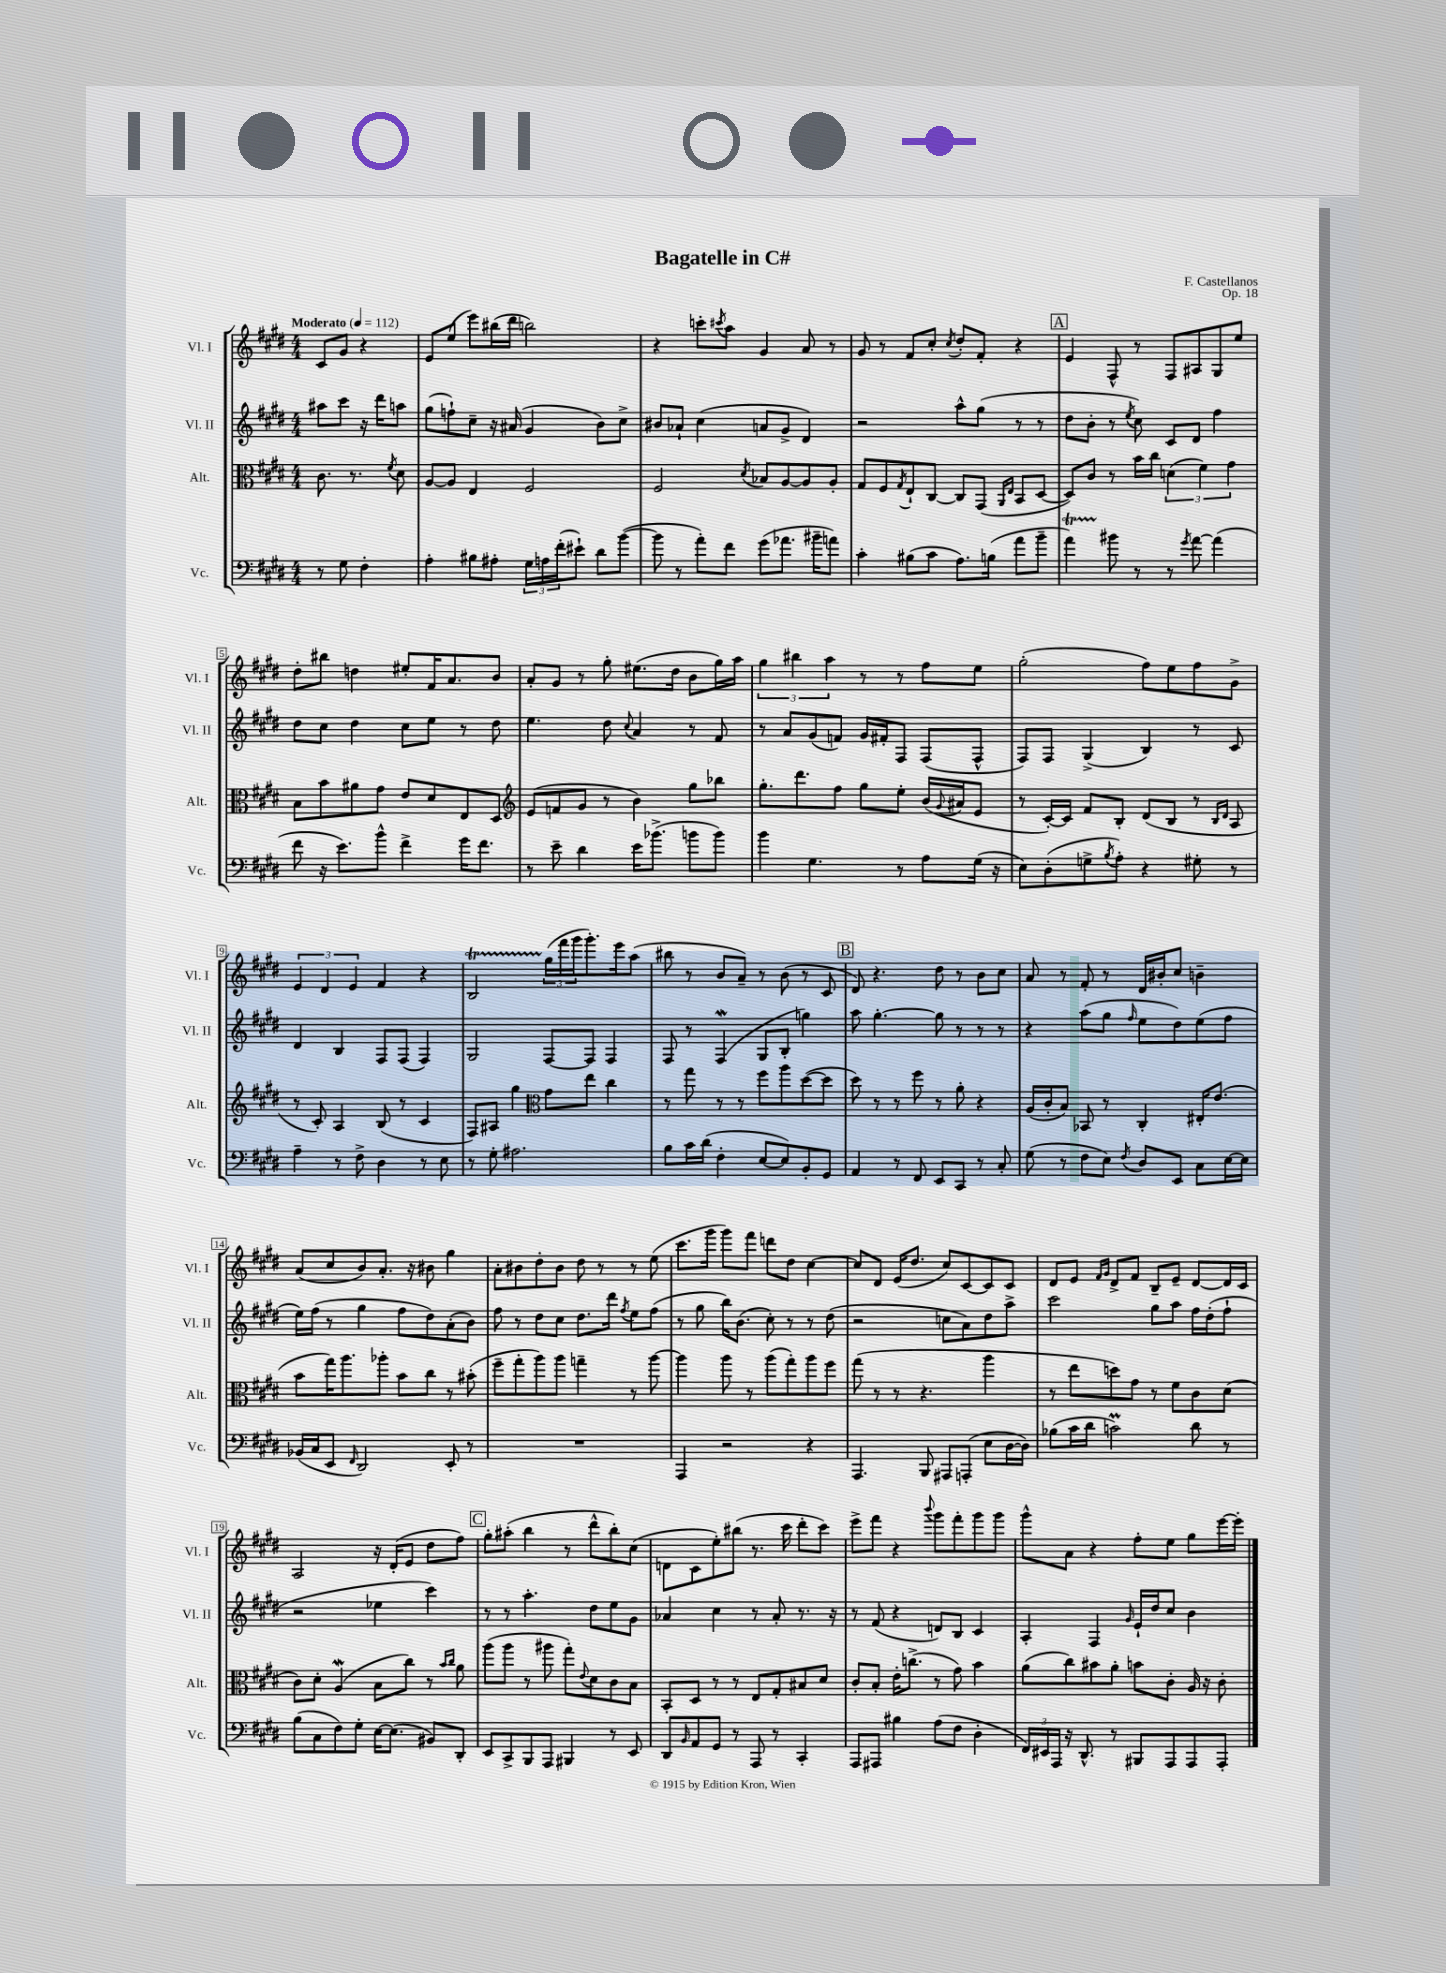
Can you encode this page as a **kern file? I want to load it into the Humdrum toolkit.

**kern	**kern	**kern	**kern
*part4	*part3	*part2	*part1
*staff4	*staff3	*staff2	*staff1
*I"Vc.	*I"Alt.	*I"Vl. II	*I"Vl. I
*I'Vc.	*I'Alt.	*I'Vl. II	*I'Vl. I
*clefF4	*clefC3	*clefG2	*clefG2
*k[f#c#g#d#]	*k[f#c#g#d#]	*k[f#c#g#d#]	*k[f#c#g#d#]
*M4/4	*M4/4	*M4/4	*M4/4
*MM112	*MM112	*MM112	*MM112
=	=	=	=
!	!	!	!LO:TX:a:B:t=Moderato
8r	8.c#\	8aa#X\L	8c#/L
8G#\	.	8ccc#\J	8g#/J
.	8.r	.	.
4F#'\	.	16r	4r
.	.	16ddd#\KL	.
.	8qf#/	.	.
.	8d#\	8aan\J	.
=1	=1	=1	=1
4A'\	[8A/L	(8gg#\L	8e/L
.	8A/J]	8ffn`\)	(8ee/J
8B#X\L	4E/	8cc#~\J	8eee\L)
8A#X'\J	.	16r	(16bb#X\L
.	.	(16a#X/	16ddd#\JJ
24G#\LL	2F#/	4g#/	2bbn\)
24An\	.	.	.
(24f#'\J	.	.	.
8e#X`\J)	.	.	.
8d#\L	.	8b\L)	.
([8b\J	.	8cc#^\J	.
=2	=2	=2	=2
8b\]	2F#/	8b#X/L	4r
8r	.	8a-X`/J	.
8a'\L)	.	(4cc#\	8cccn'\L
.	.	.	8qccc#X/
8f#\J	.	.	8aa\J
.	8qd#/	.	.
(8g#\L	8B-X/L	8an/L	4g#/
8.a-X\J	[8A/	8g#^/J	.
.	8A/]	4d#/)	8a/
16b#X~\KL	.	.	.
8an\J)	8A'/J	.	8r
=3	=3	=3	=3
4c#'\	8G#/L	2r	8g#/
.	8F#/	.	8r
.	8qG#/	.	.
(8B#X\L	8E`/	.	8f#/L
8c#\J	[8C#/J	.	8cc#'/J
.	.	.	8qcc#/
8.A\L)	8C#/L]	8aa^^\L	8dd#'/L
.	(8GG#/J	(8gg#\J	8f#'/J
(16Bn\Jk	.	.	.
.	16qqAA/LL	.	.
.	16qqE/JJ	.	.
8a\L	8BB/L	8r	4r
8b~\J	[8D#/J	8r	.
!!LO:REH:place=s1:t=A
=4	=4	=4	=4
4aT\)	8D#/L])	8dd#\L	4e/
.	8c#/J	8b'\J	.
8b#X\	8r	8r	8F#^^/
.	.	8qee/	.
8r	16b\LL	8cc#\)	8r
.	16cc#\JJ	.	.
8r	(6dn\	8c#/L	8F#/L
8qg#/	.	.	.
[8a\	.	8d#/J	8A#X/
.	6f#\)	.	.
(4a\]	.	4ff#\	8G#/
.	6g#\	.	.
.	.	.	8ee/J
!!LO:LB:g=z
=5	=5	=5	=5
8f#\	8B\L	8dd#\L	8dd#'\L
16r	8b\	8cc#\J	8bb#X\J
8.e\L)	.	.	.
.	8a#X\	4dd#\	4ddn\
8b^^\J	8g#\J	.	.
4f#^\	8e/L	8cc#\L	8ee#X'/L
.	8d#/	8ee\J	16f#/K
.	.	.	8.a/
16g#\KL	8E/	8r	.
8.f#\J	.	.	.
.	8D#/J	8dd#\	8b/J
=6	=6	=6	=6
*	*clefG2	*	*
8r	(8e/L	4.ee\	8a'/L
8e~\	8fn/	.	8g#/J
4d#\	8g#/J	.	8r
.	8r	8dd#\	8gg#'\
.	.	8qqcc#/	.
16e\KL	4b\)	4a/	(8.ee#X\L
(8.b-X^\J	.	.	.
.	.	.	16dd#\Jk
8bn\L	8gg#\L	8r	8b\L
8b\J)	8bb-X\J	8f#/	16gg#\L)
.	.	.	16aa\JJ
=7	=7	=7	=7
4b\	8.gg#'\L	8r	6gg#\
.	.	8a/L	.
.	.	.	6bb#X\
.	8.ddd#\	.	.
4.G#\	.	(8g#/	.
.	.	.	6aa\
.	8ff#\J	8fn/J)	.
.	8gg#\L	16g#/LL	8r
.	.	16f#X'/J	.
8r	8ee'\J	8F#/J	8r
8A\L	(16b/LL	(8F#/L	8ff#\L
.	8qqg#/	.	.
.	16a#X/J	.	.
(16G#\Jk	8e/J	8F#^^/J	8ee\J
16r	.	.	.
=8	=8	=8	=8
8E\L)	8r	8F#/L)	(2gg#'\
(8D#'\	[16c#'/LL)	8F#/J	.
.	16c#/JJ]	.	.
8Gn^\	8f#/L	(4G#^/	.
8qB/	.	.	.
8A'\J)	8B'/J	.	.
4r	(8d#/L	4B/)	8ff#\L)
.	8B/J	.	8ee\
8G#X'\	8r	8r	8ff#\
.	16qqB/LL	.	.
.	16qqd#/JJ	.	.
8r	8A/	8c#/	8g#^\J
!!LO:LB:g=z
=9	=9	=9	=9
4A~\	8r	4d#/	6e/
.	8c#'/)	.	.
.	.	.	6d#/
8r	4A/	4B/	.
.	.	.	6e/
8F#^\	.	.	.
4D#\	(8B/	8F#/L	4f#/
.	8r	(8F#/J	.
8r	4c#/	4F#/)	4r
8E\	.	.	.
=10	=10	=10	=10
8r	8F#/L)	2G#/	2BT/
8G#'\	8A#X/J	.	.
2.A#X\	4gg#\	.	.
*	*clefC3	*	*
.	8g#\L	[8F#/L	(24gg#\LL
.	.	.	24fff#\
.	.	.	24ggg#\J
.	8ee\J	8F#/J]	8.ggg#'\)
.	4cc#\	4F#/	.
.	.	.	16eee\k
.	.	.	(8aa\J
=11	=11	=11	=11
8B\L	8r	8F#/	8bb#X\
16c#\L	8gg#\	8r	8r
(16d#\JJ	.	.	.
4F#'\	8r	(4F#W/	8b/L
.	8r	.	8a~/J)
[8E/L	8ff#\L	8G#/L	8r
8E/])	8aa\	8B'/J	(8b\
8BB'/	([8dd#\	4ggn\)	8r
8GG#/J	8dd#\J]	.	8c#/
!!LO:REH:place=s1:t=B
=12	=12	=12	=12
4AA/	8dd#\)	8aa\	8d#/)
.	8r	[4.gg#'\	4.r
8r	8r	.	.
8FF#/	8ff#\	.	.
8EE/L	8r	8gg#\]	8dd#\
8CC#/J	8a'\	8r	8r
8r	4r	8r	8b\L
8C#'/	.	8r	8cc#\J
=13	=13	=13	=13
(8G#\	(16A/LL	4r	8a/
.	16c#'/J	.	.
8r	8B/J)	.	8r
8F#\L	8BB-X/	(8aa\L	8f#'/
8E\J)	8r	8gg#\J	8r
8qF#/	.	16qqff#/	.
8D#/L	4C#'/	8ee\L	16d#/LL
.	.	.	16b#X'/J
8EE/J	.	8dd#\)	8cc#/J
8C#\L	16E#X'/KL	(8ee\	4bn~\
.	(8.e/J	.	.
[16E\L	.	8ff#\J	.
16E\JJ]	.	.	.
!!LO:LB:g=z
=14	=14	=14	=14
(16BB-X/LL	8b\L	16ee\LL)	(8a/L
16C#/J	.	(16ff#\JJ	.
8EE/J	16gg#\K)	8r	8cc#/
.	8.aa\	.	.
16qqFF#/	.	.	.
2DD#/)	.	4gg#\	8b/)
.	8aa-X'\J	.	8.a'/J
.	8b\L	8ff#\L	.
.	.	.	16r
.	8cc#\J	8dd#\)	8b#X\
8EE'/	8r	(8a'\	4gg#\
8r	(8b#X'\	8b\J)	.
=15	=15	=15	=15
1r	8ff#~\L	8ff#\	8a'\L
.	8gg#'\	8r	8b#X\
.	8aa\)	8dd#\L	8dd#'\
.	8aa\J	8cc#\J	8b#\J
.	4ggn~\	8.dd#\L	8dd#\
.	.	.	8r
.	.	16ddd#\Jk	.
.	.	8qff#/	.
.	8r	8ee\L	8r
.	[8aa\	(8ff#\J	(8ee\
=16	=16	=16	=16
4AAA/	4aa\]	8r	8.ccc#\L
.	.	8gg#\	.
.	.	.	16ggg#\Jk
2r	8aa\	16bb\KL)	8ggg#\L)
.	.	(8.b\J	.
.	8r	.	8fff#\J
.	(8aa\L	8cc#'\)	8dddn\L
.	8gg#'\)	8r	8dd#\J
4r	8aa\	8r	[4cc#\
.	8ff#\J	(8dd#\	.
=17	=17	=17	=17
4.AAA/	(8gg#\	2r	8cc#/L]
.	8r	.	8d#/J
.	8r	.	(16e/KL
.	.	.	8.dd#/J
8BBB/	4.r	.	.
8AAA#X/L	.	8ccn\L	8cc#/L)
(8AAAn'/J	.	8a\)	[8c#/
8E\L	4aa\	8dd#\	8c#/]
[16D#\L	.	8aa^\J	8c#/J
16D#\JJ])	.	.	.
=18	=18	=18	=18
(8B-X\L	8r	2ccc#\	8d#/L
16c#\L	8ee\L	.	8e/J
16d#\JJ	.	.	.
.	.	.	16qqf#/LL
.	.	.	16qqg#/JJ
2cnM\)	8ddn\)	.	8d#^/L
.	8g#\J	.	8f#/J
.	8r	8gg#\L	8B~/L
.	8f#\L	8aa\J	8e~/J
8d#\	8c#\	16ff#\LL	[8d#/L
.	.	(16dd#'\J	.
8r	(8d#\J	8ff#`\J	16d#/L]
.	.	.	16c#/JJ
!!LO:LB:g=z
=19	=19	=19	=19
(8B\L	8c#\L)	2r	2A/
8C#\	8d#'\J	.	.
8F#\)	(4Aw/	.	.
8G#'\J	.	.	.
[16E\KL	8B\L	4ee-X\	16r
(8.E\J]	.	.	(16d#'/KL
.	8cc#\J)	.	8e/J
8BB#X/L)	8r	4ccc#\)	8dd#\L
.	16qqb/LL	.	.
.	16qqcc#/JJ	.	.
8DD#'/J	8a\	.	8ff#\J)
!!LO:REH:place=s1:t=C
=20	=20	=20	=20
8EE/L	(8aa\L	8r	8gg#'\L
8CC#^/	8aa\J	8r	(8aa#X'\J
8BBB/	8r	4.aa'\	4bb\
8AAA/J	8aa#X\	.	.
4BBB#X/	8gg#'\L)	.	8r
.	8qqe/	.	.
.	8d#\	8dd#\L	8ddd#^^\L
8r	8c#\	8ee\	8bb'\)
8EE/	8B\J	8g#\J	(8cc#\J
=21	=21	=21	=21
8DD#/L	8BB'/L	4a-X/	8dn\L
16qqBB/	.	.	.
8AA/	8D#/J	.	8c#\
8GG#/J	8r	4cc#\	8ee'\)
8r	8r	.	(8bb#X\J
8AAA/	8E/L	8r	8.r
8r	8G#'/	8a-'/	.
.	.	.	16ccc#\
4CC#'/	8B#X/	8.r	8ddd#'\L
.	8d#/J	.	8ccc#\J)
.	.	16r	.
=22	=22	=22	=22
8AAA/L	8c#'/L	8r	8eee^\L
8AAA#X/J	8B'/J	(8f#/	8fff#\J
4B#X\	16e'\KL	4r	4r
.	(8.ccn^\J	.	.
.	.	.	8qqbbb/
(8A\L	8r	8dn/L)	8ggg#\L
8F#\J	8g#\)	8B/J	8fff#'\
4D#'\	4b\	4c#/	8ggg#\
.	.	.	8ggg#\J
=23	=23	=23	=23
24FF#/LL)	(8a\L	4A'/	8ggg#^^\L
24EE#X/	.	.	.
24AAA/JJ	.	.	.
16r	8cc#\)	.	8a\J
8.DD#^^/	.	.	.
.	8b#X\	4F#/	4r
8r	8a'\J	.	.
.	.	16qqg#/	.
8BBB#X/L	8bn\L	16e`/LL	8ff#'\L
.	.	16dd#/J	.
8AAA/	8c#'\J	8cc#/J	8ee\J
8AAA/	16A/	4b\	8gg#\L
.	16r	.	.
8AAA'/J	8c#'\	.	[16eee\L
.	.	.	16eee'\JJ]
==	==	==	==
*-	*-	*-	*-
